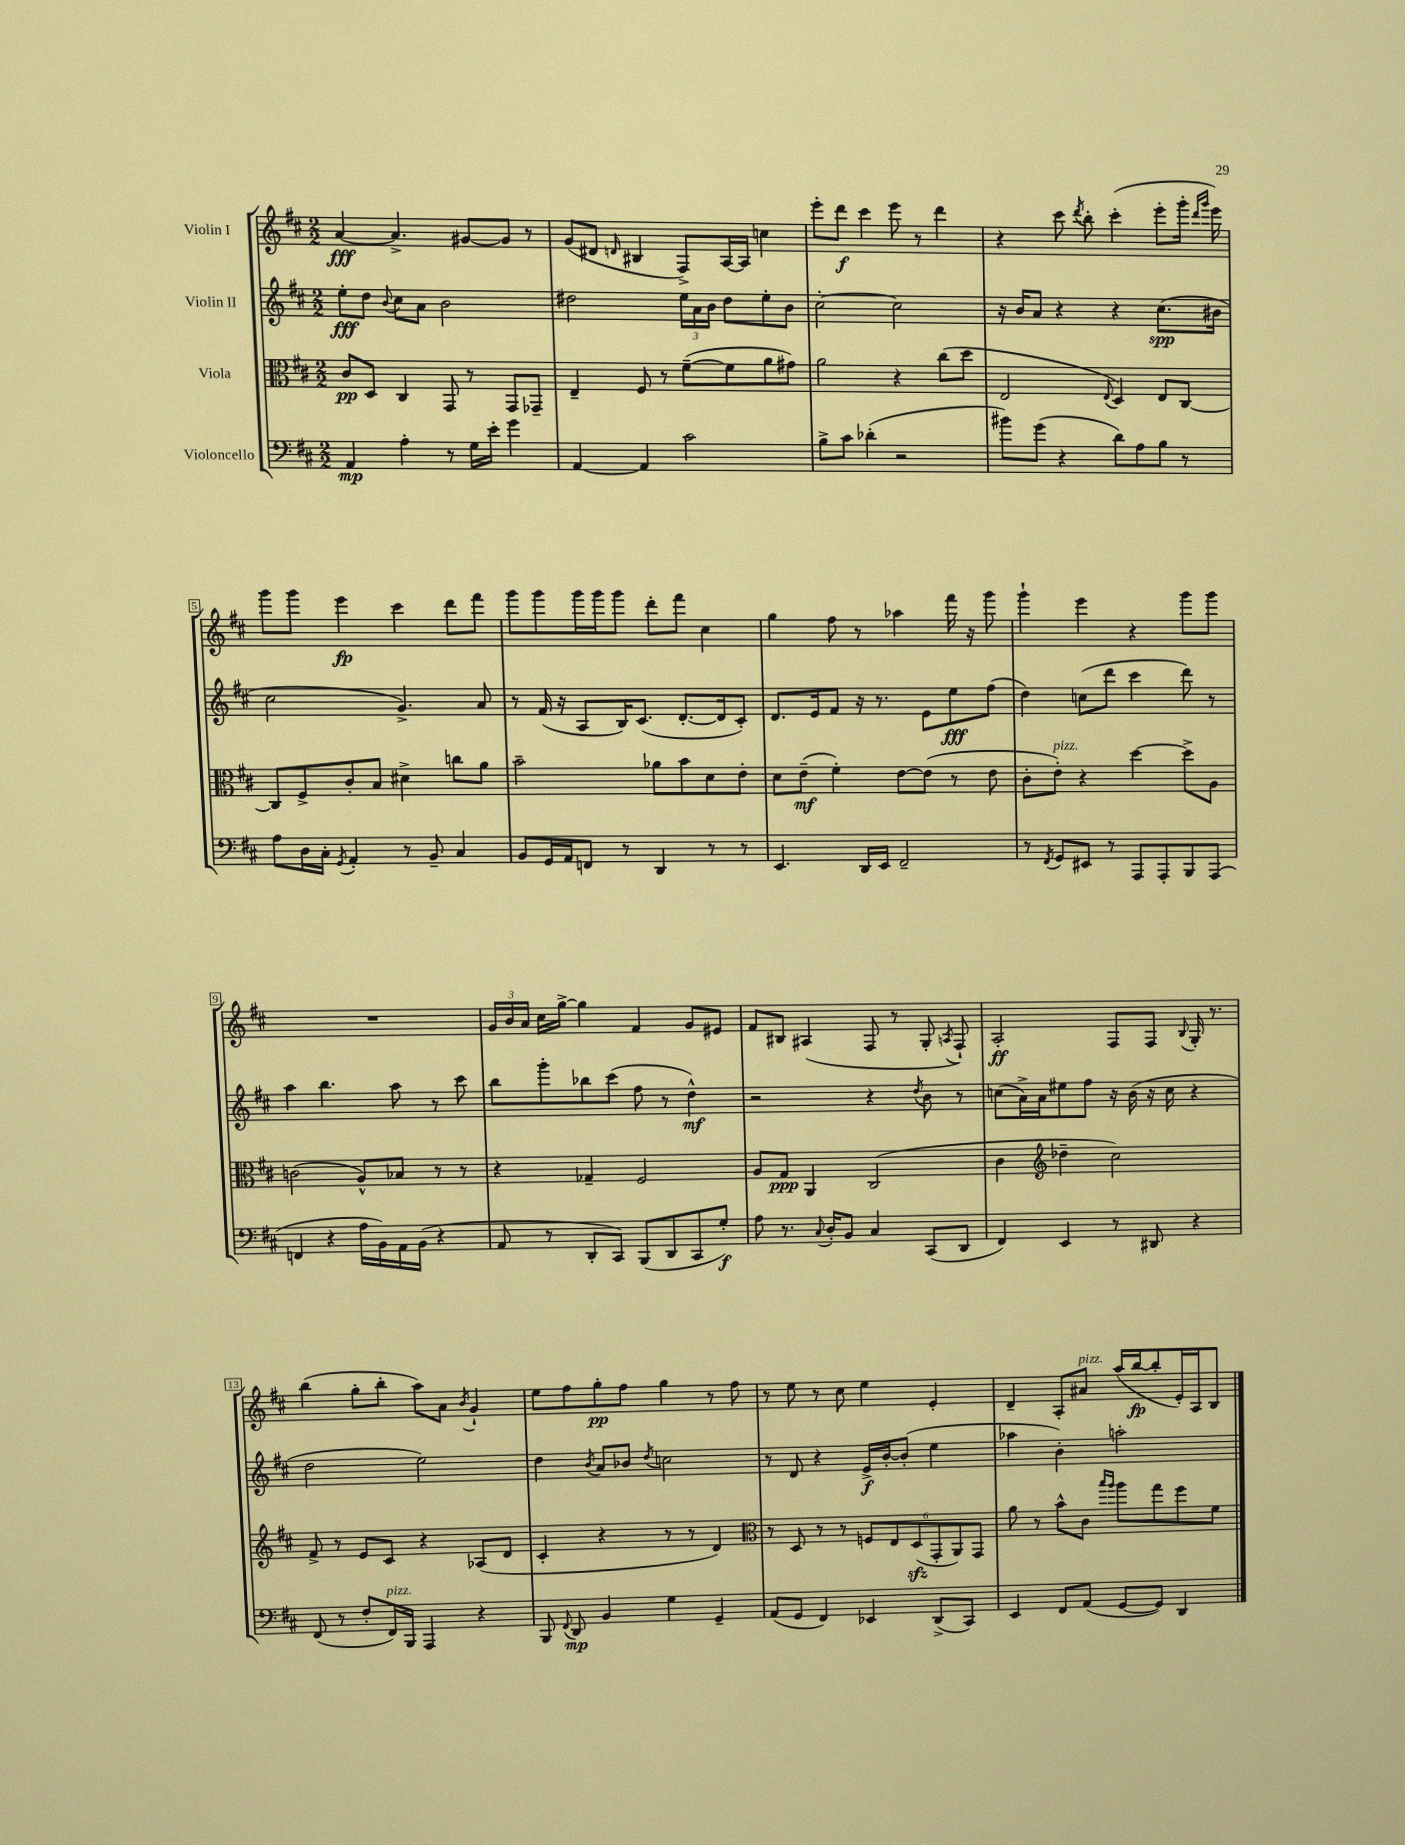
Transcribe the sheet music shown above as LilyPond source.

<<
\new StaffGroup <<
\new Staff = "s0" \with { instrumentName = "Violin I" } {
    \clef treble \key d \major \numericTimeSignature \time 2/2
    \autoBeamOff a'4~\fff a'4.-> gis'8[~ gis'8] r8 |
    g'8[( dis'8] \grace { d'16 } bis4 fis8[->) a16~ a16] c''4 |
    e'''8[-. d'''8]\f cis'''4 e'''8 r8 d'''4 |
    r4 cis'''8 \acciaccatura { d'''8 } b''8-. cis'''4-.( e'''8[-. g'''16]-. \grace { d'''16[ g'''16] } e'''16) |
    g'''8[ g'''8] e'''4\fp cis'''4 d'''8[ fis'''8] |
    g'''8[ g'''8 g'''16 g'''16 g'''8] d'''8[-. fis'''8] cis''4 |
    g''4 fis''8 r8 aes''4 fis'''16 r16 g'''8 |
    g'''4-! e'''4 r4 g'''8[ g'''8] |
    R1 |
    \tuplet 3/2 { g'16[ b'16 a'16] } cis''16[ g''16]~-> g''4 fis'4 g'8[ eis'8] |
    fis'8[ bis8] ais4( fis8 r8 g8-. \acciaccatura { a8 } fis8-!) |
    a2-.\ff fis8[ fis8] \appoggiatura { b8 } g16-. r8. |
    b''4( g''8[-. b''8]-. a''8[) a'8] \acciaccatura { b'8 } g'4-! |
    e''8[ fis''8 g''8-.\pp fis''8] g''4 r8 fis''8 |
    r8 e''8 r8 cis''8 e''4 e'4-. |
    d'4-- a8[-. ais'8]^\markup { \italic "pizz." } a''16[( b''16~\fp b''8-. e'16-.) a16 b8] \bar "|." |
}
\new Staff = "s1" \with { instrumentName = "Violin II" } {
    \clef treble \key d \major \numericTimeSignature \time 2/2
    \autoBeamOff e''8[-.\fff d''8] \appoggiatura { b'8 } cis''8[ a'8] b'2 |
    dis''2 \tuplet 3/2 { e''16[ a'16 b'16] } dis''8[ e''8-. b'8] |
    cis''2~-. cis''2 |
    r16 b'16[ a'8] r4 r4 cis''8.[\spp( bis'16] |
    cis''2 g'4.->) a'8 |
    r8 fis'16( r16 a8[ b16) cis'8.]( d'8.[~-. d'16 cis'8]-.) |
    d'8.[ e'16 fis'8] r16 r8. e'8[ e''8\fff fis''8]( |
    d''4) c''8[( d'''8] cis'''4 d'''8) r8 |
    a''4 b''4. a''8 r8 cis'''8 |
    b''8[ g'''8-. bes''8 cis'''8]( fis''8 r8 d''4-^\mf) |
    r2 r4 \acciaccatura { d''8 } b'8 r8 |
    c''8[( a'16->) a'16 eis''8 fis''8] r16 b'16( r16 c''16 r4 |
    d''2 e''2) |
    d''4 \acciaccatura { b'8 } a'8[ bes'8] \acciaccatura { d''8 } c''2 |
    r8 d'8 r4 e'16[->\f b'16~-. b'8]-.( e''4 |
    aes''4 b'4-.) a''2-. \bar "|." |
}
\new Staff = "s2" \with { instrumentName = "Viola" } {
    \clef alto \key d \major \numericTimeSignature \time 2/2
    \autoBeamOff cis'8[\pp d8] cis4 g,8 r8 g,8[ ges,8]-- |
    e4-- fis8 r8 fis'8[~--( fis'8 a'8 gis'8]) |
    a'2 r4 cis''8[( d''8] |
    e2 \appoggiatura { e8 } d4) e8[ cis8]~ |
    cis8[ fis8-> cis'8-. b8] dis'4-> c''8[ a'8] |
    b'2-- aes'8[ b'8 d'8 e'8]-. |
    d'8[ e'8]--\mf( fis'4-.) e'8[~ e'8]( r8 e'8 |
    cis'8[-. e'8]-.^\markup { \italic "pizz." }) r4 d''4~ d''8[-> a8] |
    c'2( a8[-^) bes8] r8 r8 |
    r4 ges4-- fis2 |
    a8[ g8]\ppp a,4 cis2( |
    cis'4 \clef treble des''4-- cis''2) |
    fis'8-> r8 e'8[ cis'8] r4 aes8[( d'8] |
    cis'4-. r4 r8 r8 d'4) |
    \clef alto r8 d8 r8 r8 \tuplet 6/4 { f8[ e8 d8\sfz( g,8-. a,8) g,8] } |
    a'8 r8 b'8[-^ cis'8] \grace { b''16[ a''16] } a''8[ g''8 fis''8 fis'8] \bar "|." |
}
\new Staff = "s3" \with { instrumentName = "Violoncello" } {
    \clef bass \key d \major \numericTimeSignature \time 2/2
    \autoBeamOff a,4\mp a4-. r8 g16[ e'16]-. g'4 |
    a,4~ a,4 cis'2 |
    b8[-> cis'8] des'4-.( r2 |
    bis'8[) g'8]( r4 d'8[) a8 b8] r8 |
    a8[ d16 cis16]-. \acciaccatura { g,8 } a,4-. r8 b,8-- cis4 |
    b,8[ g,16 a,16 f,8] r8 d,4 r8 r8 |
    e,4. d,16[ e,16] fis,2-- |
    r8 \acciaccatura { fis,8 } g,8[ eis,8] r8 a,,8[ a,,8-. b,,8 a,,8]( |
    f,4 r4 a16[ b,16) a,16 b,16]( r4 |
    a,8 r8 d,8[-. cis,8]) b,,8[( d,8 cis,8 g8]-.\f) |
    a8 r8. \appoggiatura { cis8 } d16[-. b,8] cis4 cis,8[( d,8] |
    fis,4) e,4 r8 dis,8 r4 |
    fis,8( r8 fis8[-. fis,16^\markup { \italic "pizz." }) b,,16] a,,4 r4 |
    b,,8 \appoggiatura { fis,8 } d,8\mp b,4 g4 g,4-- |
    a,8[( g,8] fis,4) ees,4 d,8[->( cis,8]) |
    e,4 fis,8[ a,8]( g,8[~ g,8]) d,4 \bar "|." |
}
>>
>>
\layout { \context { \Score \override BarNumber.stencil = #(make-stencil-boxer 0.1 0.3 ly:text-interface::print) } }
